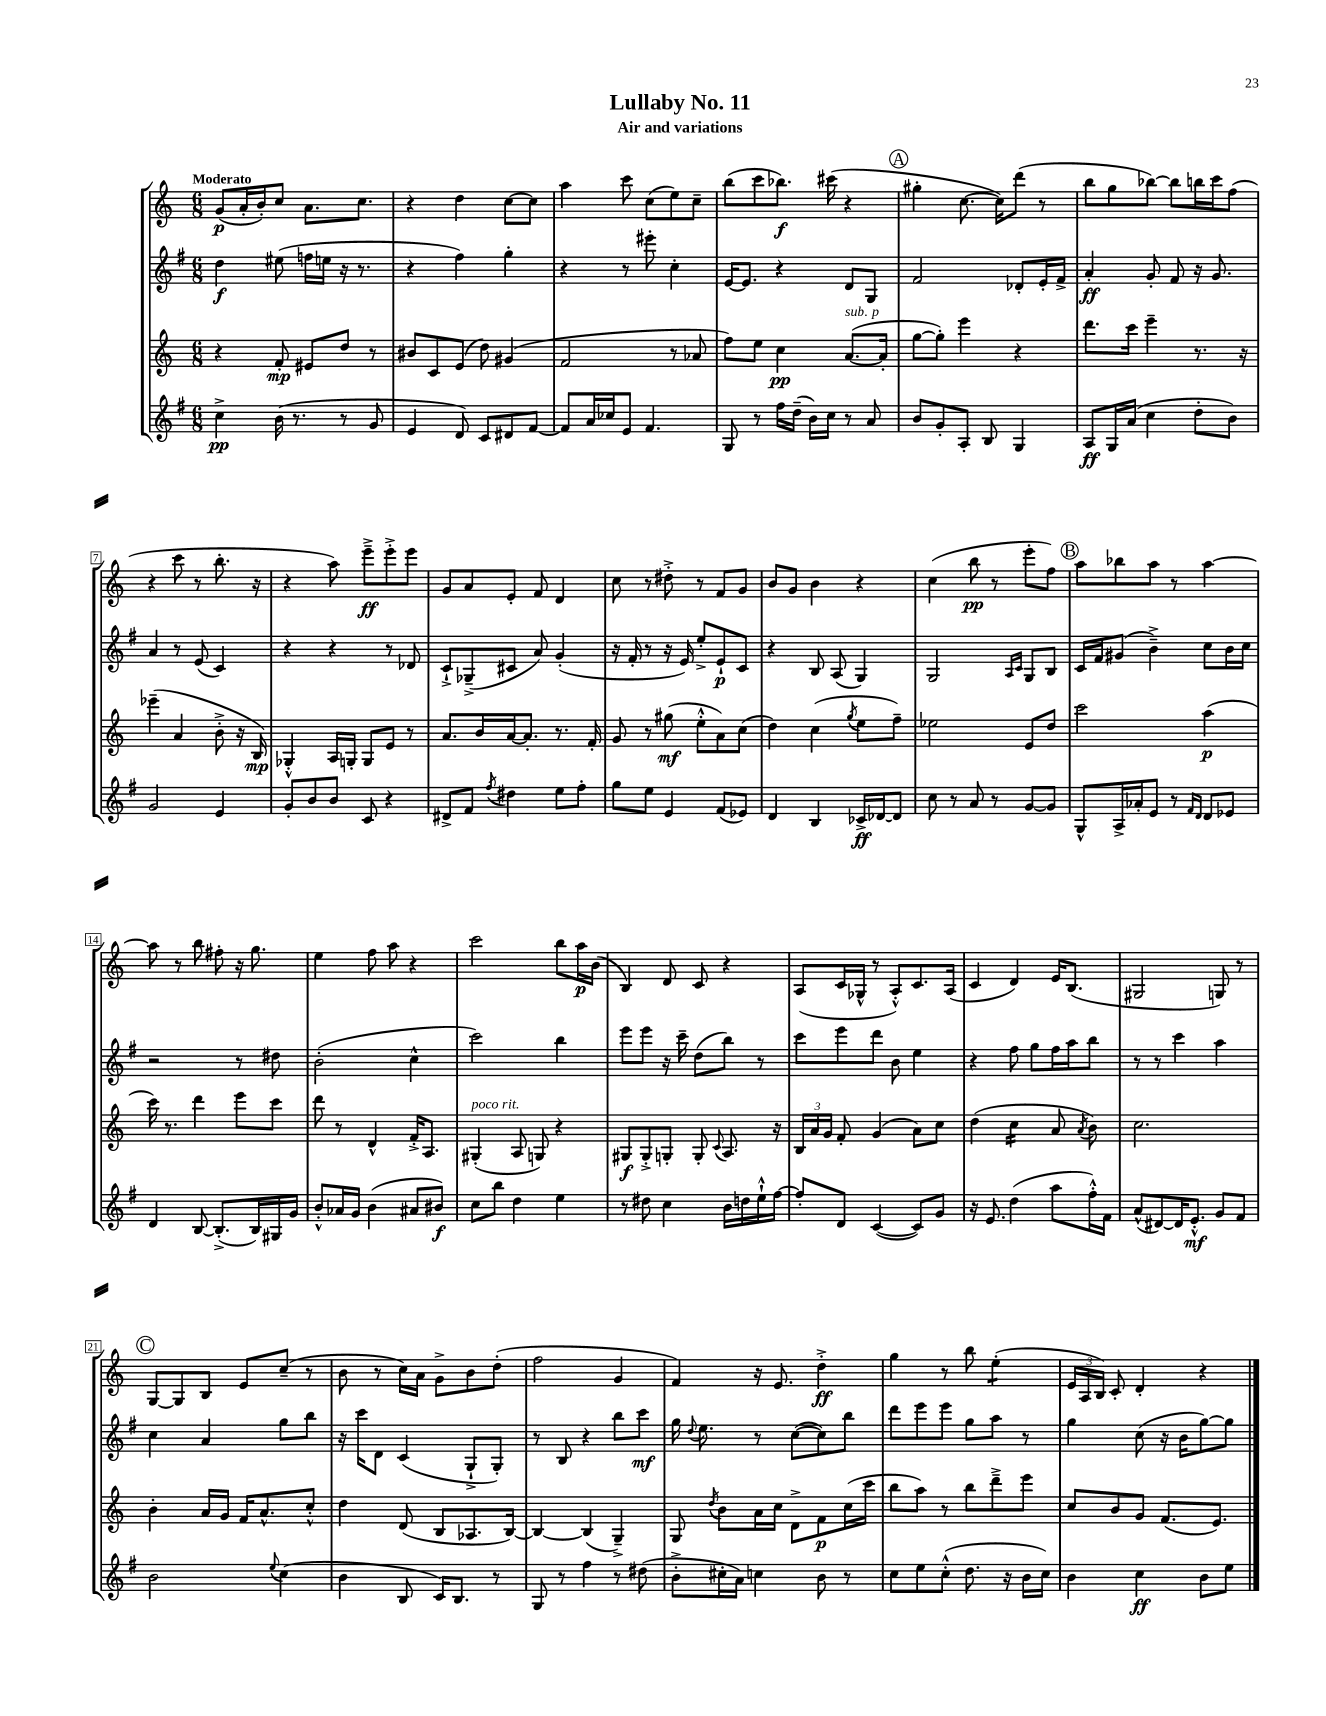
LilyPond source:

\header { title = "Lullaby No. 11" subtitle = "Air and variations" }
<<
\new StaffGroup <<
\new Staff = "s0" {
    \clef treble \key c \major \numericTimeSignature \time 6/8 \tempo "Moderato"
    \autoBeamOff g'8[\p( a'16-. b'16-.) c''8] a'8.[ c''8.] |
    r4 d''4 c''8[~ c''8] |
    a''4 c'''8 c''8[( e''8) c''8]-- |
    b''8[( c'''8 bes''8.]\f) cis'''16( r4 |
    \mark \markup { \circle "A" } gis''4-. c''8.~ c''16[) d'''8]( r8 |
    b''8[ g''8 bes''8]~) bes''8[ b''16 c'''16 f''8]( |
    r4 c'''8 r8 b''8.-. r16 |
    r4 a''8) e'''8[--->\ff e'''8-.-> e'''8] |
    g'8[ a'8 e'8]-. f'8 d'4 |
    c''8 r8 dis''8-.-> r8 f'8[ g'8] |
    b'8[ g'8] b'4 r4 |
    c''4( b''8\pp r8 e'''8[-. f''8]) |
    \mark \markup { \circle "B" } a''8[ bes''8 a''8] r8 a''4~ |
    a''8 r8 b''8 fis''8-. r16 g''8. |
    e''4 f''8 a''8 r4 |
    c'''2 b''8[ a''16\p b'16]( |
    b4) d'8 c'8 r4 |
    a8[( c'16 ges16]-^ r8 a8[-.-^) c'8. a16]( |
    c'4 d'4) e'16[ b8.]( |
    gis2 g8) r8 |
    \mark \markup { \circle "C" } g8[~ g8 b8] e'8[ c''8]--( r8 |
    b'8 r8 c''16[) a'16] g'8[-> b'8 d''8]-.( |
    f''2 g'4 |
    f'4) r16 e'8. d''4-.->\ff |
    g''4 r8 b''8 e''4:8-.( |
    \tuplet 3/2 { e'16[ a16 b16]) } c'8-. d'4-. r4 \bar "|." |
}
\new Staff = "s1" {
    \clef treble \key g \major \numericTimeSignature \time 6/8
    \autoBeamOff d''4\f eis''8( f''16[ e''16] r16 r8. |
    r4 fis''4) g''4-. |
    r4 r8 eis'''8-. c''4-. |
    e'16[~ e'8.] r4 d'8[ g8] |
    \mark \markup { \circle "A" } fis'2 des'8[-. e'16-. fis'16]-> |
    a'4-.\ff g'8-. fis'8 r16 g'8. |
    a'4 r8 e'8( c'4) |
    r4 r4 r8 des'8 |
    c'8[-!-> ges8--->( cis'8] a'8) g'4-.( |
    r16 fis'16-. r8 r16 e'16) e''8[-.-> e'8-!\p c'8] |
    r4 b8 a8( g4) |
    g2 \grace { a16[ c'16] } g8[ b8] |
    \mark \markup { \circle "B" } c'16[ fis'16 gis'8]( b'4--->) c''8[ b'16 c''16] |
    r2 r8 dis''8 |
    b'2-.( c''4-^ |
    c'''2) b''4 |
    e'''8[ e'''8] r16 c'''16-- d''8[( b''8]) r8 |
    c'''8[ e'''8 d'''8] b'8 e''4 |
    r4 fis''8 g''8[ fis''16 a''16 b''8] |
    r8 r8 c'''4 a''4 |
    \mark \markup { \circle "C" } c''4 a'4 g''8[ b''8] |
    r16 c'''16[ d'8] c'4( g8[-!-> g8]-.) |
    r8 b8 r4 b''8[ c'''8]\mf |
    g''16 \appoggiatura { d''8 } e''8. r8 c''8[~( c''8) b''8] |
    d'''8[ e'''8 e'''8] g''8[ a''8] r8 |
    g''4 c''8( r16 b'16[ g''8~) g''8] \bar "|." |
}
\new Staff = "s2" {
    \clef treble \key c \major \numericTimeSignature \time 6/8
    \autoBeamOff r4 f'8-.\mp eis'8[ d''8] r8 |
    bis'8[ c'8 e'8]( d''8) gis'4( |
    f'2 r8 aes'8 |
    f''8[) e''8] c''4\pp a'8.[~^\markup { \italic "sub. p" }( a'16]-. |
    \mark \markup { \circle "A" } g''8[~ g''8]-.) e'''4 r4 |
    d'''8.[ c'''16] e'''4-- r8. r16 |
    ees'''4--( a'4 b'8-.-> r16 b16\mp) |
    ges4-.-^ a16[ g16]-. g8[ e'8] r8 |
    a'8.[ b'16 a'16~ a'8.]-. r8. f'16-. |
    g'8 r8 gis''8\mf( e''8[-.-^ a'8) c''8]( |
    d''4) c''4( \acciaccatura { g''8 } e''8[ f''8]--) |
    ees''2 e'8[ d''8] |
    \mark \markup { \circle "B" } c'''2 a''4\p( |
    c'''16) r8. d'''4 e'''8[ c'''8] |
    d'''8 r8 d'4-^ f'16[-.-> a8.] |
    gis4-.^\markup { \italic "poco rit." }( a8 g8) r4 |
    gis8[\f gis8-.-> g8]-. g8-. \appoggiatura { c'8 } a8. r16 |
    \tuplet 3/2 { b16[ a'16 g'16] } f'8-. g'4( a'8[) c''8] |
    d''4( c''4:16 a'8 \acciaccatura { a'8 } b'8) |
    c''2. |
    \mark \markup { \circle "C" } b'4-. a'16[ g'16] f'16[ a'8.-^ c''8]-.-^ |
    d''4 d'8( b8[ aes8. b16]~) |
    b4~ b4( g4--->) |
    g8 \acciaccatura { d''8 } b'8[ a'16 c''16] d'8[-> f'8\p c''16( c'''16] |
    b''8[ a''8]) r8 b''8[ d'''8---> e'''8] |
    c''8[ b'8 g'8] f'8.[( e'8.]) \bar "|." |
}
\new Staff = "s3" {
    \clef treble \key g \major \numericTimeSignature \time 6/8
    \autoBeamOff c''4->\pp b'16( r8. r8 g'8 |
    e'4 d'8) c'8[ dis'8 fis'8]~ |
    fis'8[ a'16 ces''16 e'8] fis'4. |
    g8 r8 fis''16[ d''16]--( b'16[) c''16] r8 a'8 |
    \mark \markup { \circle "A" } b'8[ g'8-. a8]-. b8 g4 |
    a8[\ff g16 a'16]( c''4 d''8[-. b'8]) |
    g'2 e'4 |
    g'8[-. b'8 b'8] c'8 r4 |
    dis'8[-> fis'8] \acciaccatura { fis''8 } dis''4 e''8[ fis''8]-. |
    g''8[ e''8] e'4 fis'8[( ees'8]) |
    d'4 b4 ces'16[->\ff des'16~ des'8] |
    c''8 r8 a'8 r8 g'8[~ g'8] |
    \mark \markup { \circle "B" } g8[-^ a16-> aes'16-. e'8] r8 \grace { fis'16[ d'16] } d'8[ ees'8] |
    d'4 b8~ b8.[-.->( b16) gis16 g'16] |
    b'8[-.-^ aes'16 g'16] b'4( ais'8[ bis'8]\f) |
    c''8[ b''8] d''4 e''4 |
    r8 dis''8 c''4 b'16[ d''16 e''16-!-^ fis''16]~ |
    fis''8[-. d'8] c'4~( c'8[) g'8] |
    r16 e'8. d''4( a''8[ fis''16-.-^) fis'16] |
    a'8[-^( dis'8~) dis'16 e'8.]-.-^\mf g'8[ fis'8] |
    \mark \markup { \circle "C" } b'2 \appoggiatura { e''8 } c''4( |
    b'4 b8 c'16[) b8.] r8 |
    g8 r8 fis''4 r8 dis''8( |
    b'8[-.-> cis''16-. a'16]) c''4 b'8 r8 |
    c''8[ e''8 c''8]-.-^( d''8. r16 b'16[ c''16]) |
    b'4 c''4\ff b'8[ e''8] \bar "|." |
}
>>
>>
\layout { \context { \Score \override BarNumber.stencil = #(make-stencil-boxer 0.1 0.3 ly:text-interface::print) } }
